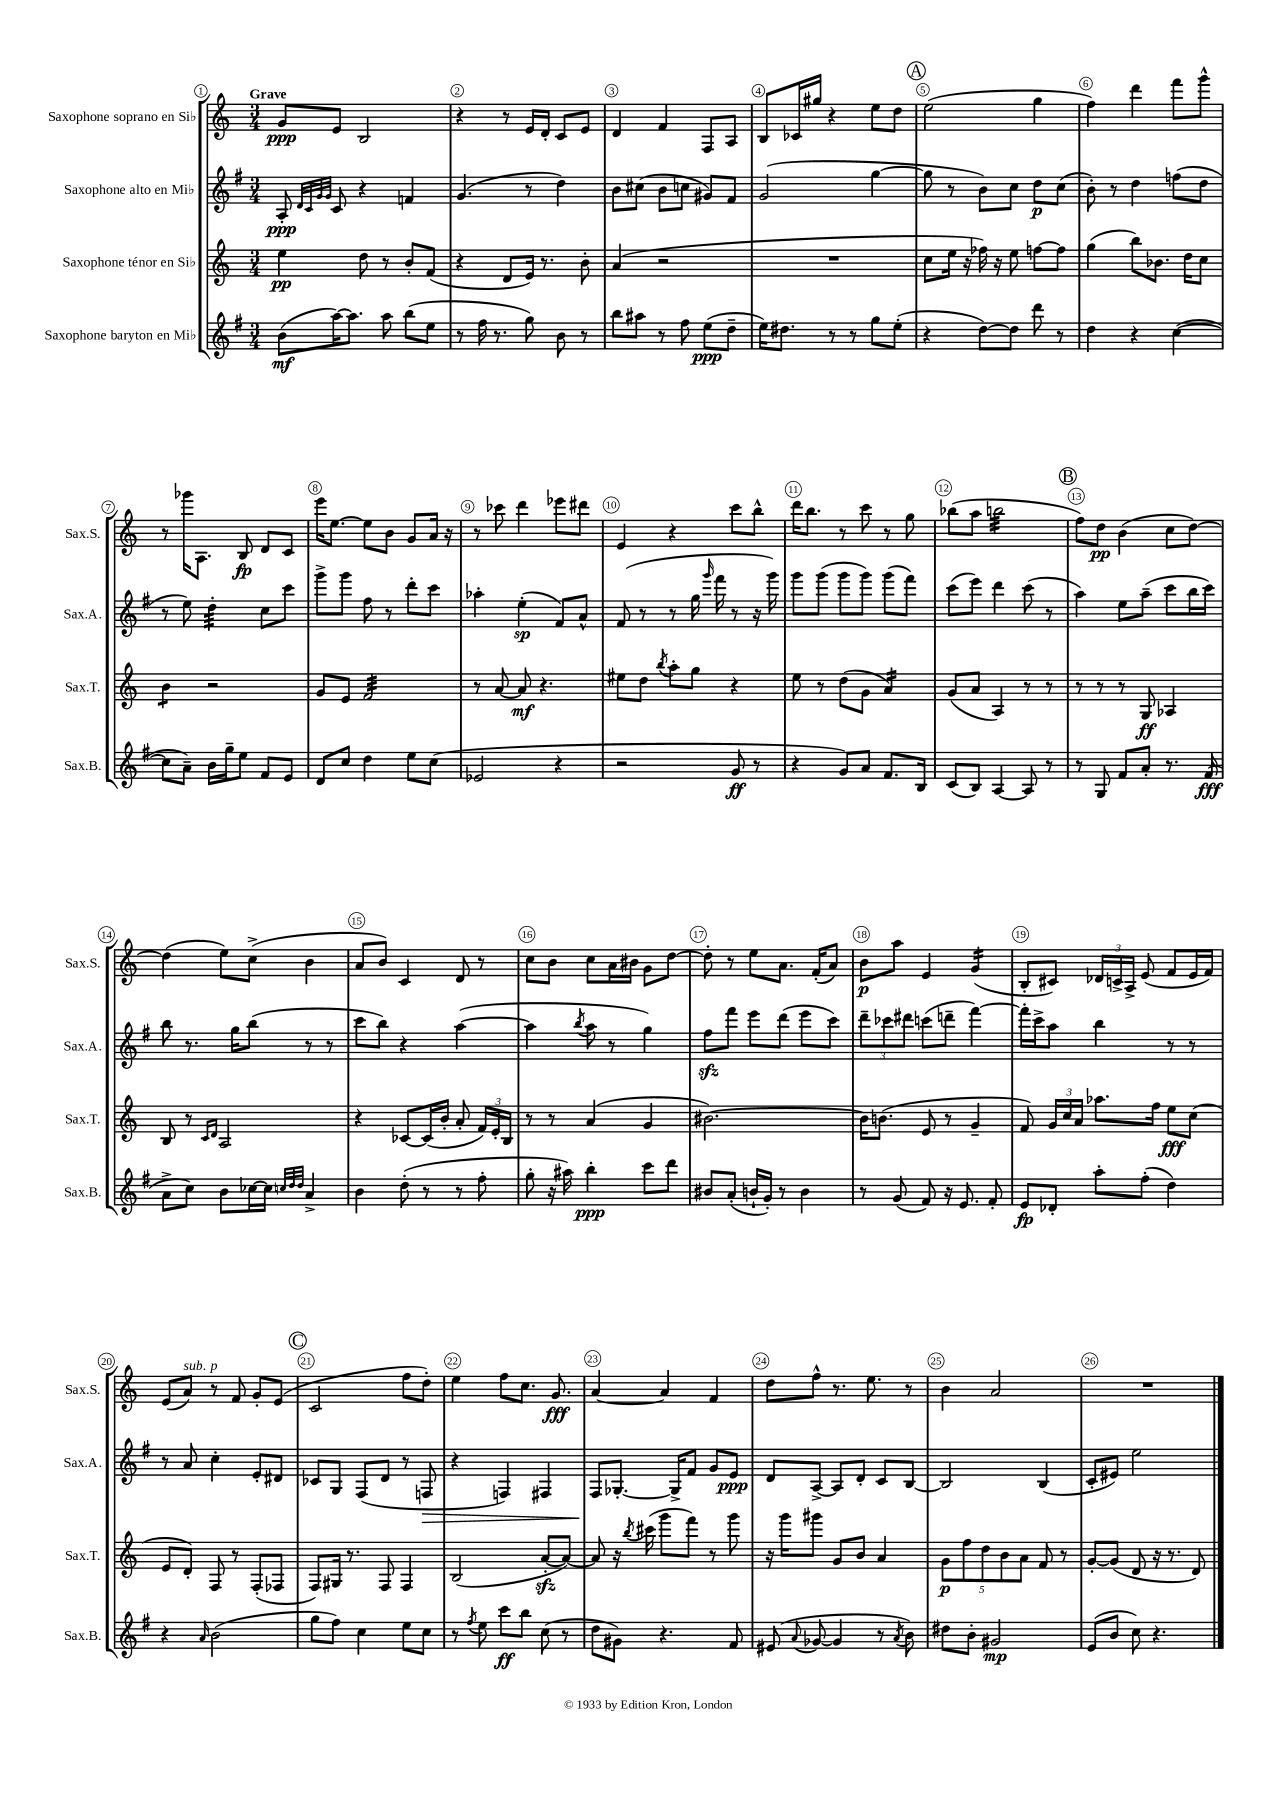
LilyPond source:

<<
\new StaffGroup <<
\new Staff = "s0" \with { instrumentName = "Saxophone soprano en Sib" shortInstrumentName = "Sax.S." } {
    \clef treble \key c \major \numericTimeSignature \time 3/4 \tempo "Grave"
    \autoBeamOff g'8[\ppp e'8] b2 |
    r4 r8 e'16[ d'16]-. c'8[ e'8] |
    d'4 f'4 f8[ a8] |
    b8[ ces'16 gis''16] r4 e''8[ d''8] |
    \mark \markup { \circle "A" } e''2( g''4 |
    f''4) d'''4 f'''8[ g'''8]-^ |
    r8 ges'''16[ a8.] b8\fp d'8[ c'8] |
    e'''16[ e''8.]~ e''8[ b'8] g'8[ a'16] r16 |
    r8 ces'''8 d'''4 ees'''8[ dis'''8] |
    e'4 r4 c'''8[ b''8]-^ |
    d'''16[ b''8.] r8 c'''8 r8 g''8 |
    bes''8[( a''8] b''2:32 |
    \mark \markup { \circle "B" } f''8[) d''8]\pp b'4( c''8[ d''8]~) |
    d''4( e''8[) c''8]->( b'4 |
    a'8[ b'8]) c'4 d'8 r8 |
    c''8[ b'8] c''8[ a'16 bis'16] g'8[ d''8]~ |
    d''8-. r8 e''8[ a'8.] f'16[-.( a'8]) |
    b'8[\p a''8] e'4 g'4:16( |
    b8[-. cis'8]) \tuplet 3/2 { des'16[ c'16-> a16]-> } e'8( f'8[ e'16 f'16]) |
    e'8[( a'8]^\markup { \italic "sub. p" }) r8 f'8 g'8[-. e'8]( |
    \mark \markup { \circle "C" } c'2 f''8[ d''8]-.) |
    e''4 f''8[ c''8.] g'8.\fff |
    a'4~ a'4 f'4 |
    d''8[ f''8]-^ r8. e''8. r8 |
    b'4 a'2 |
    R2. \bar "|." |
}
\new Staff = "s1" \with { instrumentName = "Saxophone alto en Mib" shortInstrumentName = "Sax.A." } {
    \clef treble \key g \major \numericTimeSignature \time 3/4
    \autoBeamOff a8-.\ppp \grace { d'32[ c'32 g'32 g'32] } c'8 r4 f'4 |
    g'4.( r8 d''4) |
    b'8[ cis''8]( b'8[ c''8] gis'8[) fis'8] |
    g'2( g''4~ |
    \mark \markup { \circle "A" } g''8 r8 b'8[) c''8] d''8[\p c''8]( |
    b'8-.) r8 d''4 f''8[( d''8] |
    r8 e''8) d''4:32-. c''8[ c'''8] |
    g'''8[-> g'''8] fis''8 r8 d'''8[-. c'''8] |
    aes''4-. e''4-.\sp( fis'8[) a'8]-^ |
    fis'8( r8 r8 g''16 \grace { g'''16 } fis'''16 r8 r16 g'''16) |
    g'''8[ g'''8]( g'''8[ g'''8]) g'''8[( fis'''8]) |
    c'''8[( e'''8]) d'''4 c'''8( r8 |
    \mark \markup { \circle "B" } a''4) e''8[ a''8]--( c'''8[ b''16 c'''16]) |
    b''8 r8. g''16[ b''8]( r8 r8 |
    c'''8[ b''8]) r4 a''4~( |
    a''4 \acciaccatura { b''8 } a''8 r8 g''4) |
    fis''8[\sfz fis'''8] e'''8[ d'''8]( e'''8[ c'''8]) |
    \tuplet 3/2 { d'''8[-- ces'''8 dis'''8] } c'''8[( d'''8]-- fis'''4~) |
    fis'''16[-. c'''16-> a''8] b''4 r8 r8 |
    r8 a'8 c''4-. e'8[-. dis'8] |
    \mark \markup { \circle "C" } ces'8[ g8] fis8[( d'8] r8 f8\> |
    r4 f4) fis4 |
    fis8[\! ges8.]~-. ges16[-> fis'8] g'8[ e'8]\ppp |
    d'8[ a8]~-> a8[ d'8]-. c'8[ b8]~ |
    b2 b4( |
    c'8[-. eis'8]) e''2 \bar "|." |
}
\new Staff = "s2" \with { instrumentName = "Saxophone ténor en Sib" shortInstrumentName = "Sax.T." } {
    \clef treble \key c \major \numericTimeSignature \time 3/4
    \autoBeamOff e''4\pp d''8 r8 b'8[-. f'8]( |
    r4 d'8[ e'16]) r8. b'8-. |
    a'4( r2 |
    R2. |
    \mark \markup { \circle "A" } c''8[ e''16] r16 fes''16) r16 e''8 f''8[~ f''8] |
    g''4( b''8[) bes'8.] d''16[ c''8] |
    b'4:8 r2 |
    g'8[ e'8] f'2:32 |
    r8 a'8~ a'8\mf r4. |
    eis''8[ d''8] \acciaccatura { b''8 } a''8[-. g''8] r4 |
    e''8 r8 d''8[( g'8] a'4:16) |
    g'8[( a'8] a4) r8 r8 |
    \mark \markup { \circle "B" } r8 r8 r8 g8\ff aes4 |
    b8 r8 \grace { c'16[ d'16] } a2 |
    r4 ces'8[~ ces'16( b'16]-. a'8-. \tuplet 3/2 { f'16[) e'16-. b16] } |
    r8 r8 a'4( g'4 |
    bis'2.~) |
    bis'16[ b'8.]( e'8 r8 g'4-- |
    f'8) \tuplet 3/2 { g'16[ c''16 a'16] } aes''8.[ f''16] e''8[\fff c''8]( |
    e'8[ d'8]-.) f8 r8 f8[-.( fes8] |
    \mark \markup { \circle "C" } f8[) gis16] r8. f8 f4 |
    b2( a'8[~-.\sfz a'8]~) |
    a'8 r16 \acciaccatura { b''8 } cis'''16( g'''8[ f'''8]) r8 g'''8 |
    r16 g'''16[ gis'''8] g'8[ b'8] a'4 |
    \tuplet 5/4 { g'8[\p f''8 d''8 b'8 a'8] } f'8 r8 |
    g'8[~-. g'8]( d'8 r16 r8. d'8) \bar "|." |
}
\new Staff = "s3" \with { instrumentName = "Saxophone baryton en Mib" shortInstrumentName = "Sax.B." } {
    \clef treble \key g \major \numericTimeSignature \time 3/4
    \autoBeamOff b'8[\mf( a''16~) a''8.] a''8 b''8[( e''8] |
    r8 fis''16 r8. g''8) b'8 r8 |
    b''8[ ais''8] r8 fis''8 e''8[\ppp( d''8]-- |
    e''16[) dis''8.] r8 r8 g''8[ e''8]-.( |
    \mark \markup { \circle "A" } r4 d''8[~) d''8] d'''8 r8 |
    d''4 r4 c''4~( |
    c''8[ a'8]--) b'16[ g''16-- e''8] fis'8[ e'8] |
    d'8[ c''8] d''4 e''8[ c''8]( |
    ees'2 r4 |
    r2 g'8\ff r8 |
    r4 g'8[) a'8] fis'8.[ b16] |
    c'8[( b8]) a4~ a8 r8 |
    \mark \markup { \circle "B" } r8 g8 fis'8[ a'8]-. r8. fis'16\fff( |
    a'8[-> c''8]) b'8[ ces''16~ ces''16] \grace { c''32[ d''32 d''32] } a'4-> |
    b'4 d''8-.( r8 r8 fis''8-. |
    g''8-. r16 ais''16) b''4-.\ppp c'''8[ d'''8] |
    bis'8[ a'8]-.( b'16[-! g'16]-.) r8 b'4 |
    r8 g'8( fis'8) r16 e'8. fis'8-. |
    e'8[\fp des'8]-. a''8[-. fis''8]-.( d''4) |
    r4 \grace { a'16 } b'2( |
    \mark \markup { \circle "C" } g''8[ fis''8]) c''4 e''8[ c''8] |
    r8 \acciaccatura { fis''8 } e''8 c'''8[\ff b''8] c''8( r8 |
    d''8[ gis'8]) r4. fis'8 |
    eis'8( \appoggiatura { a'8 } ges'8~ ges'4 r8 \acciaccatura { a'8 } b'8) |
    dis''8[ b'8]-. gis'2\mp |
    e'8[( b'8] c''8) r4. \bar "|." |
}
>>
>>
\layout { \context { \Score \override BarNumber.break-visibility = ##(#f #t #t) barNumberVisibility = #all-bar-numbers-visible \override BarNumber.stencil = #(make-stencil-circler 0.1 0.3 ly:text-interface::print) } }
